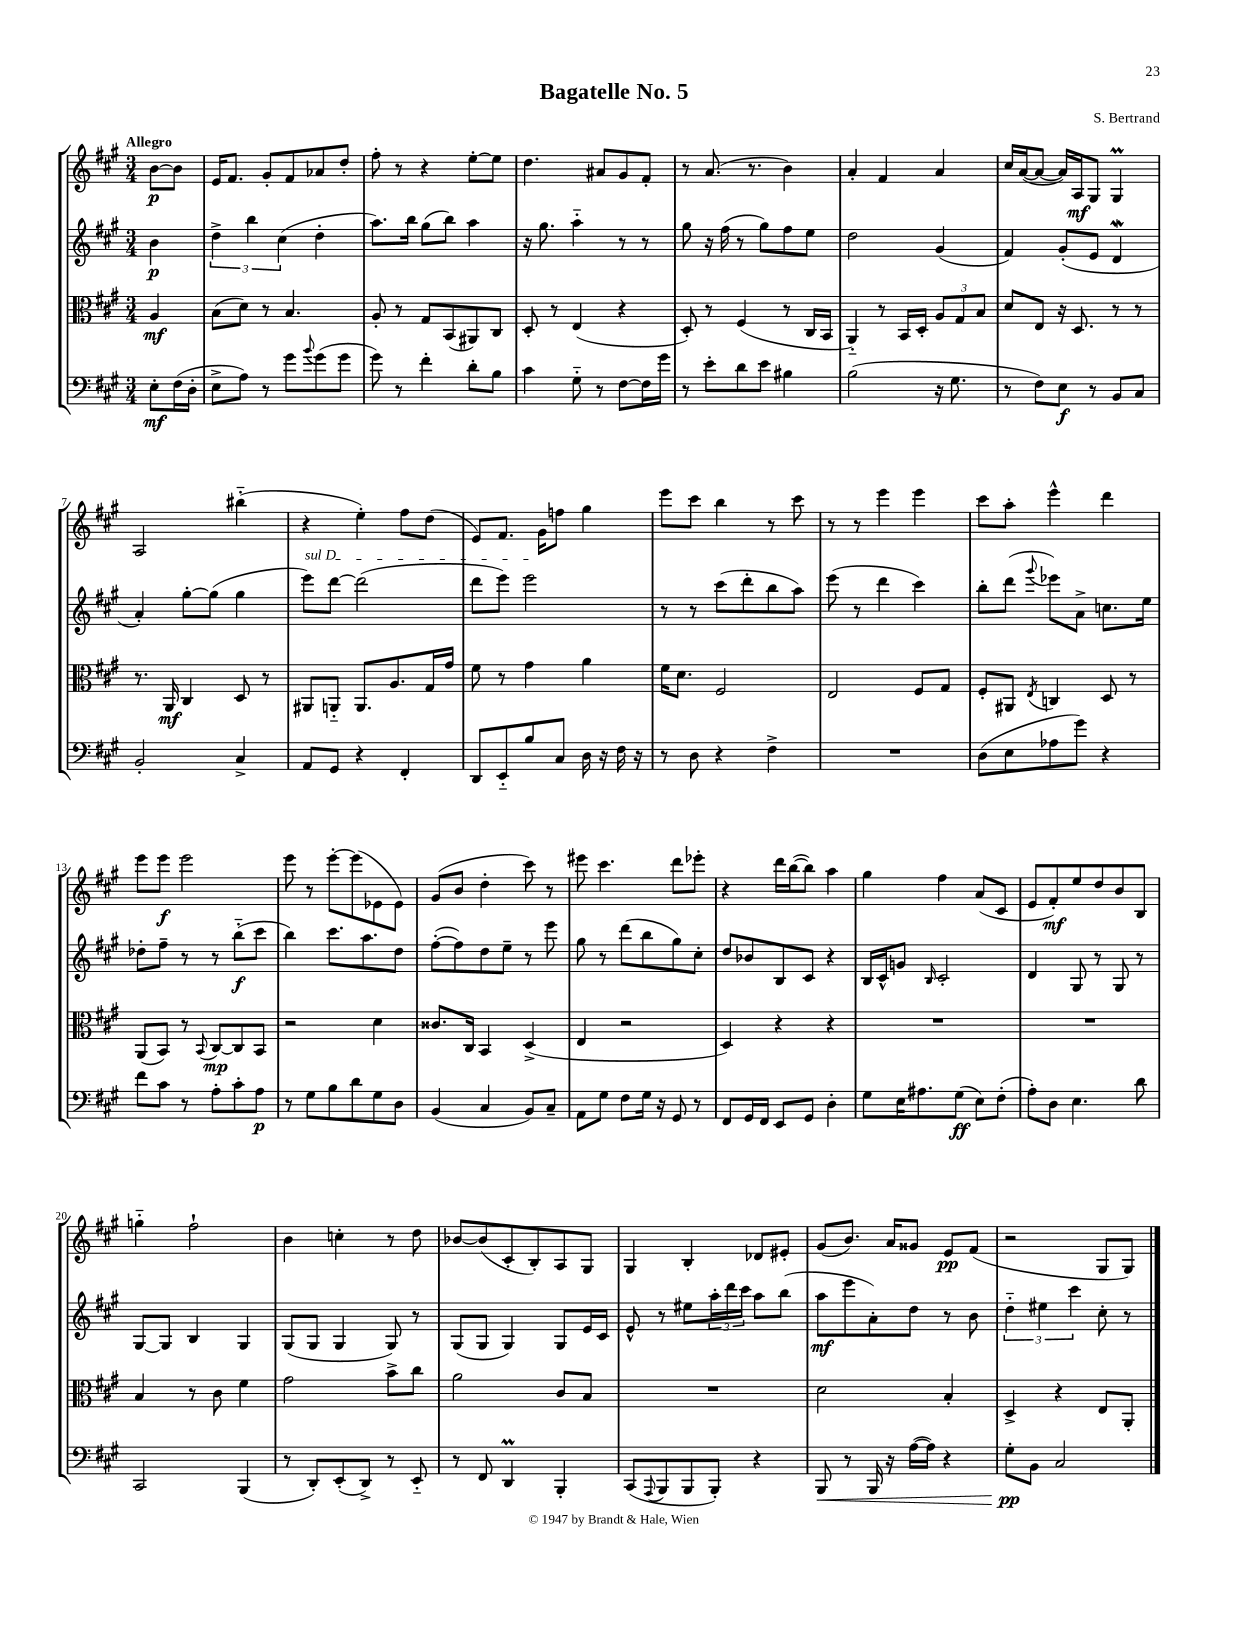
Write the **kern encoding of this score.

**kern	**kern	**kern	**kern
*staff4	*staff3	*staff2	*staff1
*clefF4	*clefC3	*clefG2	*clefG2
*k[f#c#g#]	*k[f#c#g#]	*k[f#c#g#]	*k[f#c#g#]
*M3/4	*M3/4	*M3/4	*M3/4
8E'\L	4A/	4b\	[8b\L
(16F#\L	.	.	8b\]J
16D'\JJ	.	.	.
=	=	=	=
8E^\L	(8B\L	6dd^\	16e/LK
.	.	.	8.f#/J
8A\J)	8d\J)	.	.
.	.	6bb\	.
8r	8r	.	8g#'/L
.	.	(6cc#\	.
8g#\L	4.B/	.	8f#/
8qqb/	.	.	.
(8g#\	.	4dd'\	8a-/
8g#\J	.	.	8dd'/J
=	=	=	=
8g#\)	8A'/	8.aa\L)	8ff#'\
8r	8r	.	8r
.	.	16bb\Jk	.
4f#'\	8G#/L	(8gg#\L	4r
.	(8BB/	8bb\J)	.
8d'\L	8AA#/)	4aa\	[8ee'\L
8B\J	8C#/J	.	8ee\]J
=	=	=	=
4c#\	8D'/	16r	4.dd\
.	.	8.gg#\	.
.	8r	.	.
8G#'~\	(4E/	4aa'~\	.
8r	.	.	8a#/L
[8F#\L	4r	8r	8g#/
16F#\]L	.	8r	8f#'/J
16g#\JJ	.	.	.
=	=	=	=
8r	8D'/)	8gg#\	8r
8e'\L	8r	16r	(8.a/
.	.	(16ff#\	.
8d\	(4F#/	8r	.
.	.	.	8.r
8e\J	.	8gg#\L)	.
4B#\	8r	8ff#\	4b\)
.	16C#/LL	8ee\J	.
.	16BB/JJ	.	.
=	=	=	=
(2B\	4AA'~/)	2dd\	4a'/
.	8r	.	4f#/
.	16BB/LL	.	.
.	16D'/JJ	.	.
16r	12A/L	(4g#/	4a/
8.G#\	.	.	.
.	12G#/	.	.
.	12B/J	.	.
=	=	=	=
8r	8d/L	4f#/)	16cc#/LL
.	.	.	([16a/J
8F#\L)	8E/J	.	8a/_J
8E\J	16r	(8g#'/L	16a/]LL)
.	8.D/	.	16A/J
8r	.	8e/J	8G#/J
8BB/L	8r	4d/	4G#/
8C#/J	8r	.	.
=	=	=	=
2BB'/	8.r	4a'/)	2A/
.	16AA/	.	.
.	4C#/	[8gg#'\L	.
.	.	(8gg#\]J	.
4C#^/	8D/	4gg#\	(4bb#'~\
.	8r	.	.
=	=	=	=
8AA/L	8AA#/L	8eee\L)	4r
8GG#/J	8AA'~/J	[8ddd\J	.
4r	8.AA/L	(2ddd\]	4ee'\)
.	8.A/	.	.
4FF#'/	.	.	8ff#\L
.	16G#/L	.	(8dd\J
.	16g#/JJ	.	.
=	=	=	=
8DD/L	8f#\	8ddd\L	8e/L)
8EE'~/	8r	8eee\J)	8.f#/J
8B/	4g#\	2eee\	.
.	.	.	16g#\LK
8C#/J	.	.	8ff\J
16D\	4a\	.	4gg#\
16r	.	.	.
16F#\	.	.	.
16r	.	.	.
=	=	=	=
8r	16f#\LK	8r	8eee\L
.	8.d\J	.	.
8D\	.	8r	8ccc#\J
4r	2F#/	(8ccc#\L	4bb\
.	.	8ddd'\	.
4F#^\	.	8bb\	8r
.	.	8aa\J)	8ccc#\
=	=	=	=
2.r	2E/	(8eee\	8r
.	.	8r	8r
.	.	4ddd\	4eee\
.	8F#/L	4ccc#\)	4eee\
.	8G#/J	.	.
=	=	=	=
(8D\L	8F#'/L	8bb'\L	8ccc#\L
8E\	8AA#/J	(8ddd\J	8aa'\J
.	8qE/	8qqggg#/	.
8A-\	4C/	8eee-\L)	4eee^^\
8g#\J)	.	8a^\J	.
4r	8D/	8.cc\L	4ddd\
.	8r	.	.
.	.	16ee\Jk	.
=	=	=	=
8f#\L	(8AA/L	8dd-'\L	8eee\L
8c#\J	8BB/J)	8ff#~\J	8eee\J
8r	8r	8r	2eee\
.	8qqBB/	.	.
8A'\L	[8C#/L	8r	.
8c#'\	8C#/]	(8bb'~\L	.
8A\J	8BB/J	8ccc#\J	.
=	=	=	=
8r	2r	4bb\)	8eee\
8G#\L	.	.	8r
8B\	.	8.ccc#\L	[8eee'\L
8d\	.	.	(8eee\]
.	.	8.aa\	.
8G#\	4d\	.	8e-\
8D\J	.	8dd\J	8e-\J)
=	=	=	=
(4BB/	8.c##/L	([8ff#'\L	(8g#/L
.	.	8ff#\])	8b/J
.	16C#/Jk	.	.
4C#/	4BB/	8dd\	4dd'\
.	.	8ee~\J	.
8BB/L)	(4D^/	8r	8ccc#\)
8C#~/J	.	8eee\	8r
=	=	=	=
8AA\L	4E/	8gg#\	8eee#\
8G#\J	.	8r	4.ccc#\
8F#\L	2r	(8ddd\L	.
16G#\Jk	.	8bb\	.
16r	.	.	.
8GG#/	.	8gg#\)	8ddd\L
8r	.	8cc#'\J	8eee-'\J
=	=	=	=
8FF#/L	4D/)	8dd/L	4r
16GG#/L	.	8b-/	.
16FF#/JJ	.	.	.
8EE/L	4r	8B/	16ddd\LL
.	.	.	([16bb\J
8GG#/J	.	8c#/J	8bb\]J)
4D'\	4r	4r	4aa\
=	=	=	=
8G#\L	2.r	16B/LL	4gg#\
.	.	16c#^^/J	.
16E\K	.	8g/J	.
8.A#\	.	.	.
.	.	16qqB/	.
.	.	2c#'/	4ff#\
(8G#\J	.	.	.
8E\L)	.	.	(8a/L
(8F#'\J	.	.	8c#/J
=	=	=	=
8A'\L)	2.r	4d/	8e/L
8D\J	.	.	8f#'/)
4.E\	.	8G#/	8ee/
.	.	8r	8dd/
.	.	8G#/	8b/
8d\	.	8r	8B/J
=	=	=	=
2CC#/	4B/	[8G#/L	4gg'~\
.	.	8G#/]J	.
.	8r	4B/	2ff#`\
.	8c#\	.	.
(4BBB/	4f#\	4G#/	.
=	=	=	=
8r	2g#\	(8G#/L	4b\
8DD'/L)	.	8G#/J	.
(8EE'/	.	4G#/	4cc'\
8DD^/J)	.	.	.
8r	8b^\L	8G#/)	8r
8EE'~/	8cc#\J	8r	8dd\
=	=	=	=
8r	2a\	(8G#/L	[8b-/L
8FF#/	.	8G#/J	(8b-/]
4DD/	.	4G#/)	8c#'/
.	.	.	8B'/)
4BBB'/	8c#/L	8G#/L	8A/
.	8B/J	16e/L	8G#/J
.	.	16c#/JJ	.
=	=	=	=
(8CC#/L	2.r	8e^^/	4G#/
8qqAAA/	.	.	.
8BBB/	.	8r	.
8BBB/	.	8ee#\L	4B'/
8BBB'/J)	.	24aa'\L	.
.	.	24ddd\	.
.	.	24ccc#\JJ	.
4r	.	8aa\L	8d-/L
.	.	(8bb\J	8e#'/J
=	=	=	=
8BBB/	2d\	8aa\L	(8g#/L
8r	.	8eee\	8.b/J)
16BBB/	.	8a'\)	.
16r	.	.	16a/LK
([16A\LL	.	8dd\J	8g##/J
16A\]JJ)	.	.	.
4r	4B'/	8r	8e/L
.	.	8b\	(8f#/J
=	=	=	=
8G#'\L	4D^/	6dd'~\	2r
8BB\J	.	.	.
.	.	6ee#\	.
2C#/	4r	.	.
.	.	6ccc#\	.
.	8E/L	8cc#'\	8G#/L
.	8AA'/J	8r	8G#/J)
==	==	==	==
*-	*-	*-	*-
